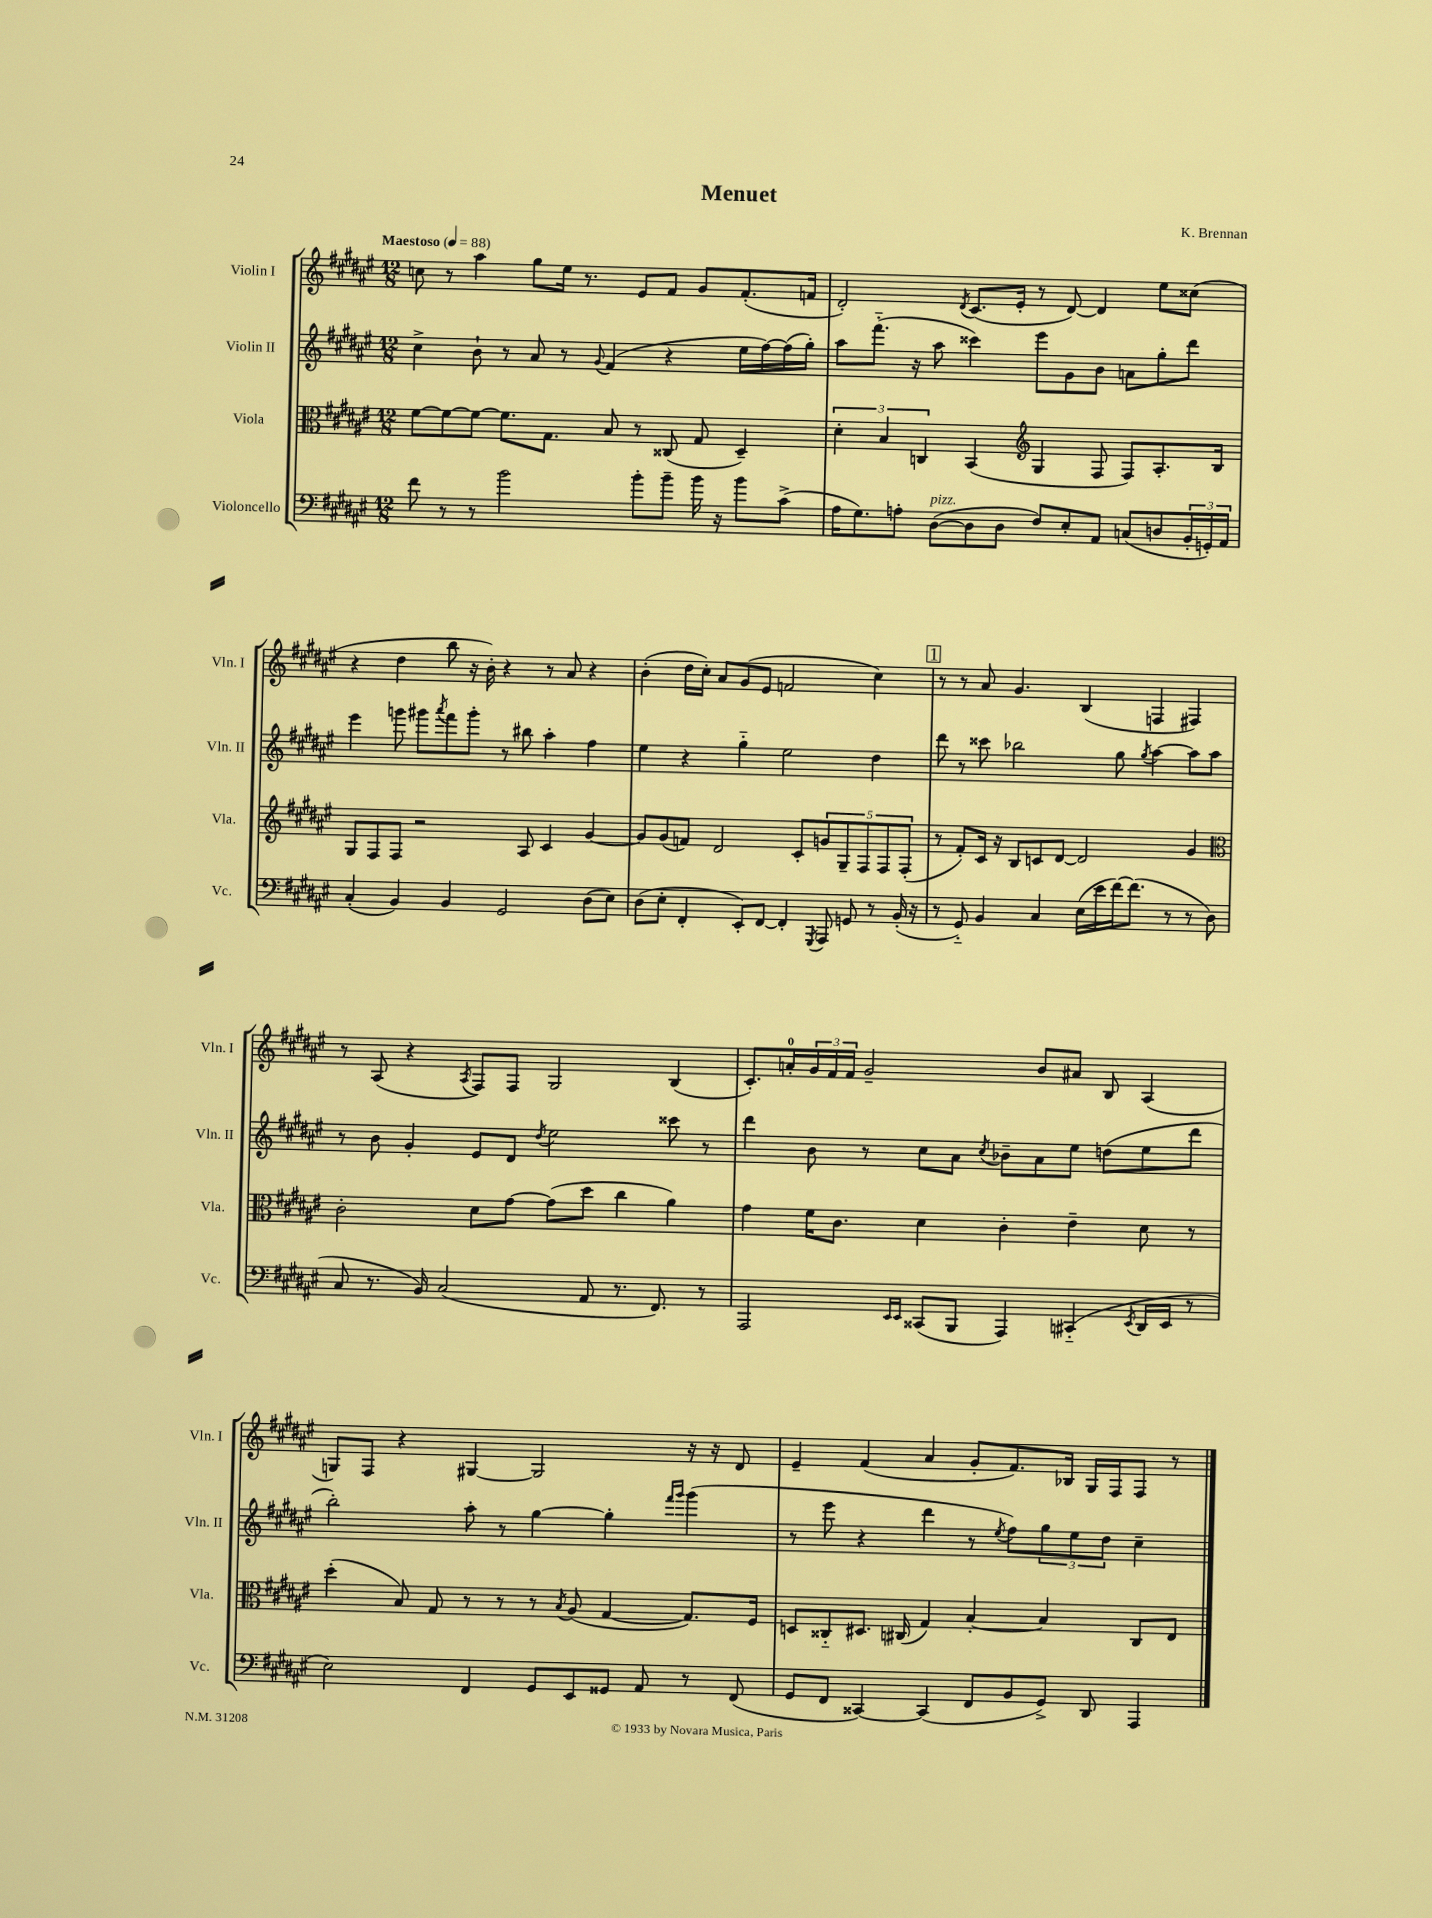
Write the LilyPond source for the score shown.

\header { title = "Menuet" composer = "K. Brennan" }
<<
\new StaffGroup <<
\new Staff = "s0" \with { instrumentName = "Violin I" shortInstrumentName = "Vln. I" } {
    \clef treble \key fis \major \numericTimeSignature \time 12/8 \tempo "Maestoso" 4 = 88
    c''8 r8 ais''4 gis''8 eis''16 r8. eis'8 fis'8 gis'8 fis'8.-.( f'16 |
    dis'2-.) \acciaccatura { dis'8 } cis'8.( eis'16-. r8 dis'8~) dis'4 eis''8 cisis''8( |
    r4 dis''4 b''8 r16 b'16-.) r4 r8 ais'8 r4 |
    b'4-.( dis''16 cis''16-.) ais'8 gis'8( eis'8 f'2 cis''4) |
    \mark \markup { \box "1" } r8 r8 ais'8 gis'4. b4( f4 fis4) |
    r8 ais8( r4 \acciaccatura { ais8 } fis8) fis8 gis2 b4( |
    cis'8.-.) a'16-0-. \tuplet 3/2 { gis'16 fis'16 fis'16 } gis'2-- b'8 ais'8 b8 ais4( |
    g8) fis8 r4 gis4~ gis2 r16 r16 dis'8 |
    eis'4-- fis'4( ais'4 gis'8-. fis'8.) bes16 gis16 fis16 fis8 r8 \bar "|." |
}
\new Staff = "s1" \with { instrumentName = "Violin II" shortInstrumentName = "Vln. II" } {
    \clef treble \key fis \major \numericTimeSignature \time 12/8
    cis''4-> b'8-! r8 ais'8 r8 \appoggiatura { gis'8 } fis'4( r4 eis''16 fis''16~) fis''16( gis''16-.) |
    ais''8 fis'''8.-_( r16 ais''8 cisis'''4) eis'''8 gis'8 b'8 a'8 gis''8-. dis'''8 |
    eis'''4 g'''8 gis'''8 \acciaccatura { ais'''8 } fis'''8 gis'''8-. r8 bis''8 ais''4-. fis''4 |
    eis''4 r4 gis''4-_ eis''2 dis''4 |
    \mark \markup { \box "1" } dis'''8 r8 cisis'''8 bes''2 gis''8 \acciaccatura { gis''8 } ais''4~ ais''8 ais''8 |
    r8 b'8 gis'4-. eis'8 dis'8 \acciaccatura { dis''8 } eis''2 cisis'''8 r8 |
    dis'''4 b'8 r8 cis''8 ais'8 \acciaccatura { cis''8 } bes'8-- ais'8 eis''8 d''8( eis''8 dis'''8 |
    b''2-.) ais''8-. r8 gis''4~ gis''4-. \grace { fis'''16 gis'''16 } gis'''4( |
    r8 eis'''8 r4 dis'''4 r8 \acciaccatura { eis''8 } fis''8) \tuplet 3/2 { gis''8 eis''8 dis''8 } cis''4-- \bar "|." |
}
\new Staff = "s2" \with { instrumentName = "Viola" shortInstrumentName = "Vla." } {
    \clef alto \key fis \major \numericTimeSignature \time 12/8
    fis'8~ fis'8~ fis'8~ fis'8. gis8. b8 r8 cisis8( gis8 dis4--) |
    \tuplet 3/2 { dis'4-. b4 c4 } b,4( \clef treble gis4 fis8 fis8) ais8.-. b16 |
    gis8 fis8 fis8 r2 ais8 cis'4 gis'4~ |
    gis'8 gis'8( f'8) dis'2 cis'8-. \tuplet 5/4 { g'8 gis8-- fis8 fis8 fis8-.( } |
    \mark \markup { \box "1" } r8 fis'8-.) cis'16 r16 b8 c'8 dis'8~ dis'2 gis'4 |
    \clef alto cis'2-. dis'8 gis'8~ gis'8( dis''8 cis''4 ais'4) |
    gis'4 fis'16 cis'8. dis'4 cis'4-. eis'4-- dis'8 r8 |
    dis''4-.( b8) gis8 r8 r8 r8 \acciaccatura { b8 } ais8( gis4~ gis8.) fis16 |
    d8 cisis8-_ dis8. cis16( gis4) b4~-. b4 cis8 eis8 \bar "|." |
}
\new Staff = "s3" \with { instrumentName = "Violoncello" shortInstrumentName = "Vc." } {
    \clef bass \key fis \major \numericTimeSignature \time 12/8
    fis'8 r8 r8 b'2 b'8-. b'8-- b'16 r16 b'8 cis'8->( |
    ais16 gis8.) a8-. dis8~^\markup { \italic "pizz." }( dis8 dis8 fis8) eis8-. ais,8 c8( d8 \tuplet 3/2 { b,16-. g,16-.) ais,16 } |
    cis4-.( b,4) b,4 gis,2 dis8( eis8) |
    dis8( eis8-. fis,4-. eis,8-.) fis,8~ fis,4-. \acciaccatura { gis,,8 } ais,,8 g,8 r8 b,16-.( r16 |
    \mark \markup { \box "1" } r8 gis,8-_) b,4 cis4 eis16( eis'16 fis'16~) fis'8.( r8 r8 dis8 |
    cis8 r8. b,16) cis2( ais,8 r8. fis,8.) r8 |
    ais,,2 \grace { eis,16 eis,16 } cisis,8( b,,8 ais,,4) cis,4-_( \acciaccatura { eis,8 } dis,16 eis,16 r8 |
    eis2) fis,4 gis,8 eis,8 gisis,8 ais,8 r8 fis,8( |
    gis,8 fis,8 cisis,4~) cisis,4( fis,8 b,8 gis,8->) dis,8 ais,,4 \bar "|." |
}
>>
>>
\layout { \context { \Score \remove "Bar_number_engraver" } }
